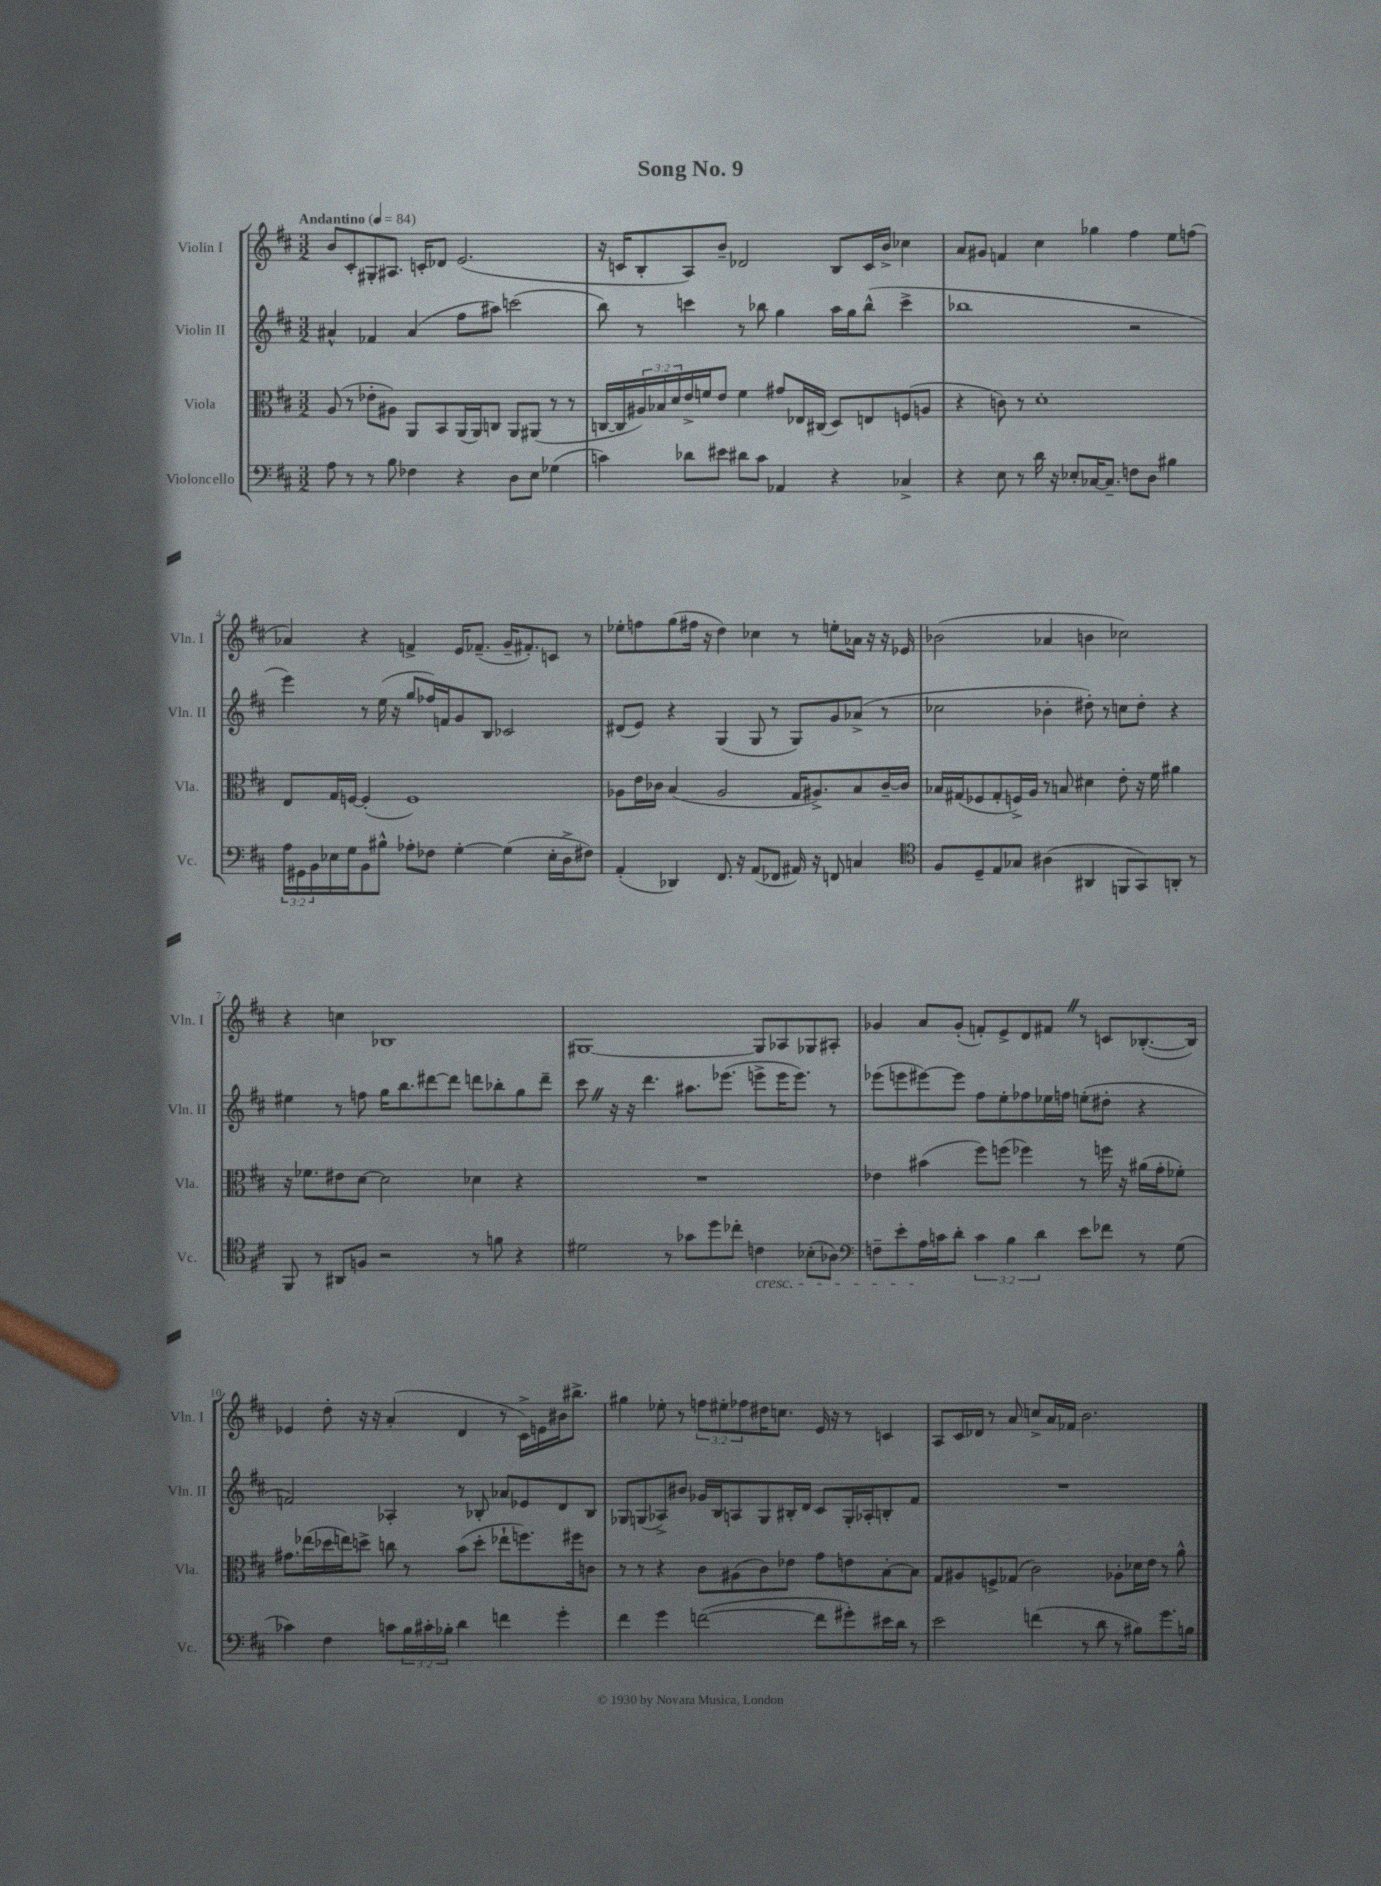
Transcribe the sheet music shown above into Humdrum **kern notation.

**kern	**kern	**kern	**kern
*staff4	*staff3	*staff2	*staff1
*clefF4	*clefC3	*clefG2	*clefG2
*k[f#c#]	*k[f#c#]	*k[f#c#]	*k[f#c#]
*M3/2	*M3/2	*M3/2	*M3/2
*MM84	*MM84	*MM84	*MM84
8A	(8A	4a#^^	8b
8r	8r	.	8c#'
8r	8e-'	4f-	8G#'
8B	8A#)	.	8.A#
4F-	8AA	(4a#	.
.	.	.	16c'
.	8BB	.	8d-
4r	(16AA	8ff#	(2.e
.	16AA)	.	.
.	8C	8aa#)	.
8D	8AA	(2ccc	.
8E	(8AA#	.	.
(4G-	8r	.	.
.	8r	.	.
=	=	=	=
4c)	[16C	8bb)	16r
.	16C]	.	16c
.	24A#)	8r	8B'
.	24B-	.	.
.	24d	.	.
8d-	16e^	4ccc	8A)
.	16f	.	.
8e#	8e	.	8b~
8d#	4f	8r	2d-
8c	.	8bb-	.
4AA-	8g#	4gg	.
.	16E-	.	.
.	(16C#	.	.
4r	8D)	16aa	8B
.	.	16gg	.
.	8E	(8bb-^^	16c
.	.	.	16b^
4C-^	(8F	4ccc^	4cc-
.	8A	.	.
=	=	=	=
4r	4r	1bb-	8a
.	.	.	8g#
8E	8c)	.	4f
8r	8r	.	.
16d	1d'	.	4cc#
16r	.	.	.
8E-'	.	.	.
[16C-	.	.	4gg-
8.C-~]	.	.	.
8F	.	2r	4ff#
8D	.	.	.
4B#	.	.	8ee
.	.	.	(8ff
=	=	=	=
24A	8E	4eee)	4a-)
24GG#	.	.	.
24BB	.	.	.
16E-	16G	.	.
16G	[16F	.	.
8BB	(4F']	8r	4r
8B#^^	.	(16ee	.
.	.	16r	.
8A-'	1F)	8gg	4f^
8F-	.	16ff-)	.
.	.	16f	.
[4G'	.	8g	16e
.	.	.	(8.f-~
.	.	8B	.
(4G]	.	2c-	16g~
.	.	.	8.f#')
16E-'	.	.	8c
16D^	.	.	.
8F#)	.	.	8r
=	=	=	=
(4AA'	8A-	(8d#	8ee-'
.	16e	8e)	8ff
.	16c-	.	.
4DD-)	(4B	4r	(8gg
.	.	.	16ff#
.	.	.	16r
8.FF#	2A-	(4G	4dd)
16r	.	.	.
(8AA	.	8G	4cc-
8FF-	.	8r	.
16AA#)	16G	8G)	8r
16r	8.A#^)	.	.
8FF	.	8g	8ee'
4C	8B	(8a-^	16a-
.	.	.	16r
.	[16c-~	8r	16r
.	16c-]	.	16e-
=	=	=	=
*clefC4	*	*	*
8F#	16B-	2cc-	(2b-
.	(16G#	.	.
8D~	8F-	.	.
8E	8G#'	.	.
8G-	16F^)	.	.
.	16A	.	.
(4A#	8r	4b-'	4a-
.	8B	.	.
4AA#	4d#	8dd#')	4b
.	.	8r	.
8FF	8e'	8cc	2cc-)
8GG)	16r	8dd#'	.
.	16f#	.	.
8AA'	4a#	4r	.
8r	.	.	.
=	=	=	=
8FF#	16r	4ee#	4r
.	8.f-	.	.
8r	.	.	.
8AA#	8e#	8r	4cc
8F	[8d	8ff	.
2r	2d]	16gg	1B-
.	.	8.bb	.
.	.	[8ddd#	.
.	.	8ddd#]	.
8r	4d-	8ddd	.
8f	.	8bb-'	.
4r	4r	8gg	.
.	.	8ddd~	.
=	=	=	=
2d#	1.r	8ccc#	[1G#
.	.	16r	.
.	.	16r	.
.	.	4.ddd	.
8r	.	.	.
8g-	.	8.aa#	.
8dd	.	.	.
.	.	(8.eee-	.
8cc-'	.	.	.
4c	.	8eee^	8G#]
.	.	16eee	8A-
.	.	8.eee)	.
(8B-'	.	.	8G-
8A-)	.	8r	8A#'
=	=	=	=
*clefF4	*	*	*
8F~	4e-	(8eee-	4g-
8e'	.	8eee	.
16A	(4b#	[8eee#)	8a
16c	.	.	.
8d'	.	8eee#]	(8g-'
6c	8ff#)	8ff#	8f')
.	(8ff	8ee'	8e^
6B	.	.	.
.	4ff-)	8ff-	8d
6d	.	.	.
.	.	16ee-	8f#
.	.	16ff	.
8e	8r	(8ee'	8r
8f-	16ff	8dd#'	8c
.	16r	.	.
8r	(16a#	4r	([8.B-'
.	16g'	.	.
(8G	8f-')	.	.
.	.	.	16B-])
=	=	=	=
4c-)	8.g#	2f)	4e-
.	(16ee-	.	.
4F#	16dd-	.	8dd'
.	16ee)	.	.
.	8dd^	.	16r
.	.	.	16r
8c	8cc	4A-'	(4a'
24B	8r	.	.
24c#'	.	.	.
24B-'	.	.	.
4d	(8b	8r	4d
.	8dd'	8B-'	.
4f	8ee-`	8a-	8r
.	8.ff)	8e-	16c#^)
.	.	.	16e
4g'	.	8d	16b#
.	16ff#	.	8.bb#^
.	8c	8B-	.
=	=	=	=
4f#	8r	8G-	4gg#
.	8r	(8G	.
4g	4r	8A-^)	8ee-'
.	.	8b#	8r
([2f	8c#	16g-	12ff
.	.	16B	.
.	.	.	12ee#'
.	(8A#	8A	.
.	.	.	12ff-
.	8c#)	8G	16dd#
.	.	.	8.cc
.	8e-	16B#'	.
.	.	16d	.
8f]	8g	8c#	16e
.	.	.	16r
8g#')	8e	16G'	8r
.	.	16A-'	.
16e#	[8B'	8B'	4c
16d	.	.	.
8r	8B]	8f#	.
=	=	=	=
2e	8G	1.r	8A
.	8A#	.	16c#
.	.	.	16d-
.	8F^	.	8r
.	(8G-	.	8a
(4f	2c#)	.	8cc^
.	.	.	16a
.	.	.	16f-
8r	.	.	2.b
8d	.	.	.
8r	8A-'	.	.
8B#)	16d-	.	.
.	16e	.	.
8.g	8r	.	.
.	8a^^	.	.
16B	.	.	.
==	==	==	==
*-	*-	*-	*-
